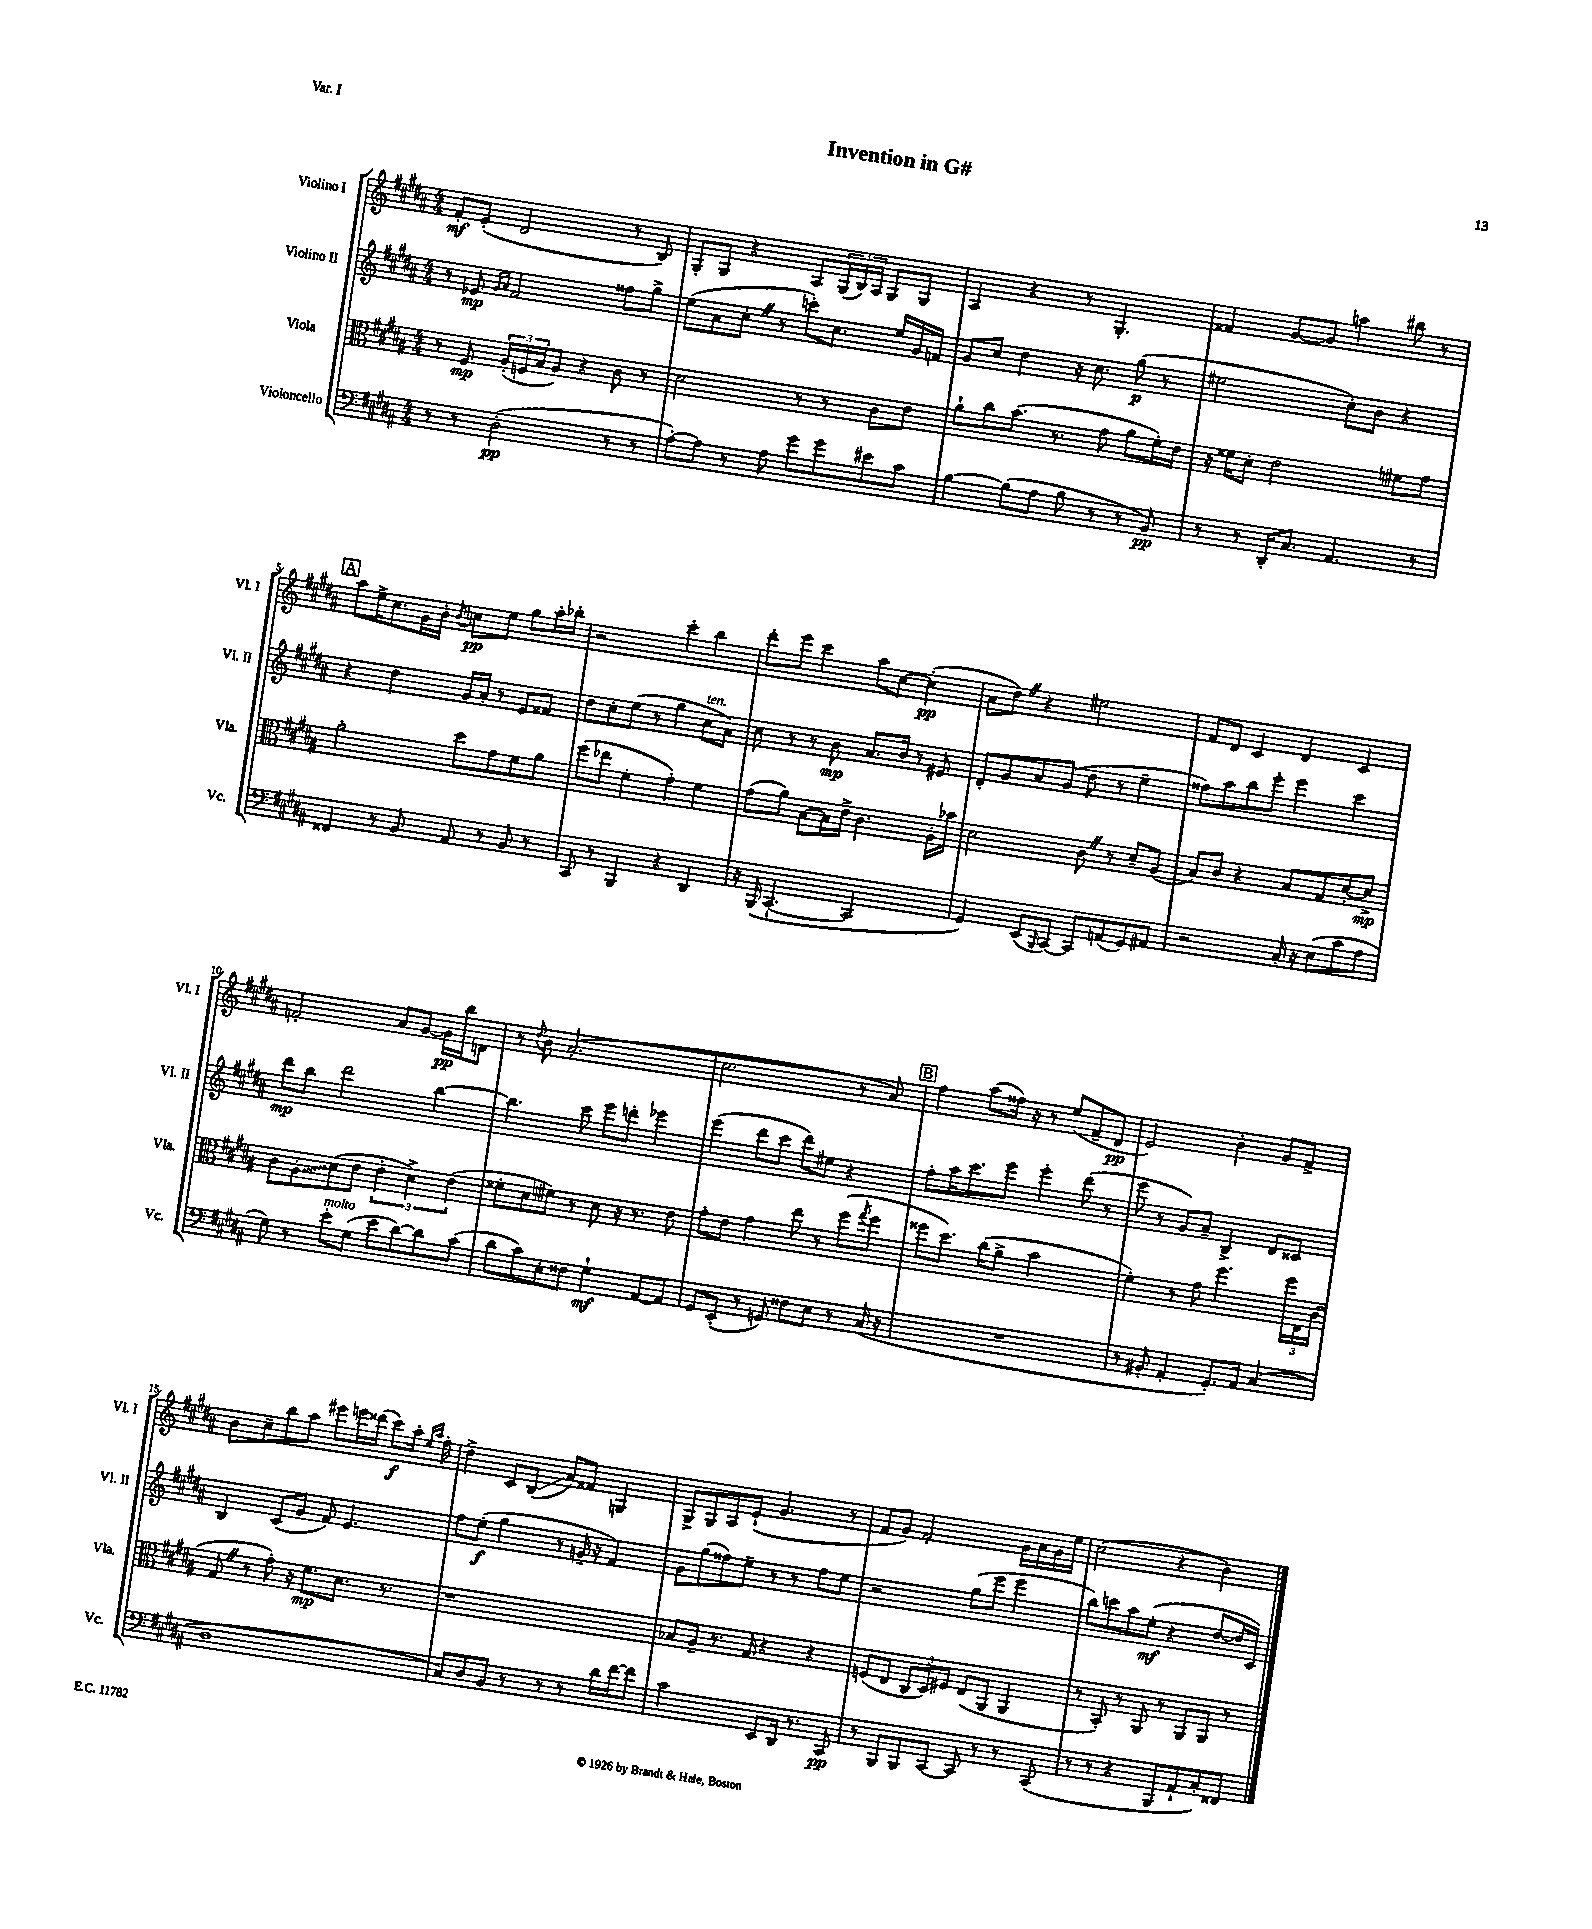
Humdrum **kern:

**kern	**kern	**kern	**kern
*staff4	*staff3	*staff2	*staff1
*clefF4	*clefC3	*clefG2	*clefG2
*k[f#c#g#d#a#]	*k[f#c#g#d#a#]	*k[f#c#g#d#a#]	*k[f#c#g#d#a#]
*M4/4	*M4/4	*M4/4	*M4/4
8r	8r	8r	8f#'
8r	8F#	8e-	(8e'
.	.	16qqg#	.
.	.	16qqa#	.
(2D#'	(24A#'	2f#	2d#
.	24F	.	.
.	24B	.	.
.	8A#)	.	.
.	4r	.	.
8r	8c#	8ff##	8r
8r	8r	8gg#^	8B)
=	=	=	=
[8A#')	2d#	(8ee	8G#'
8A#]	.	8a#	8G#
8r	.	8cc#'	4r
8A#	.	8r	.
8g#	8r	8ccc')	8A#
8g#	8r	8.cc#	(24G#
.	.	.	24B)
.	.	.	24A#
8e#	8c#	.	8G#
.	.	16ee	.
8c#	8e	16g#	8G#
.	.	16f	.
=	=	=	=
[4B	8a#`	8g#	4A#
.	8cc#	8cc#	.
(8B]	(8.b	4dd#	4r
8A#	.	.	.
.	8.r	.	.
8B	.	16r	8r
.	.	8.cc#	.
8r	8g#	.	4.G#'
8r	8a#	(8gg#	.
8BB)	16f#')	8r	.
.	16e	.	.
=	=	=	=
8r	16r	2ee#	4f##
.	16f##	.	.
8r	8d#'	.	.
16DD#'	2e	.	[8g#
8.C#	.	.	.
.	.	.	8g#]
4.AA#	.	8cc#')	4aa
.	.	8b	.
.	8f#	4r	8bb#
8r	8g#	.	8r
=	=	=	=
4FF##	2a#'	4r	8aa#
.	.	.	16ee^
.	.	.	8.cc#
8r	.	4dd#	.
8BB	.	.	16g#
.	.	.	16b'
.	.	.	8qb
8AA#	8dd#	16g#	8cc
.	.	16a#'	.
8r	8g#	8r	8ee
8BB	8f#	8e	8gg#
8r	8a#	8f##	16aa#'
.	.	.	16bb-'
=	=	=	=
8CC#	(8ff#	8dd#	2r
8r	8ee-	8cc#'	.
4BBB	4f#'	(8ee	.
.	.	8r	.
4r	4g#')	4gg#	4ccc#'
4DD#	4f#	8cc#	4bb
.	.	8a#)	.
=	=	=	=
16r	(8g#	8cc#	8ddd#'
(16BBB	.	.	.
[4.CC#`	8a#)	8r	8eee
.	[8B	8r	4ccc#
.	16B]	8b	.
.	16e^	.	.
2CC#]	4.c#	8.a#	8aa#
.	.	.	[8cc#
.	.	16b	.
.	.	8r	(4cc#']
.	16A#'	8e#	.
.	16b-	.	.
=	=	=	=
4GG#)	2d#	8d#'	8a#
.	.	8g#	8dd#)
(8EE	.	8a#	4r
16qqBBB	.	.	.
[8CC#)	.	(8g#	.
8CC#]	8c#	8dd#	2ee#
(8AA	8r	8r	.
8GG#)	8d#~	4ee~	.
8AA#	(8A#	.	.
=	=	=	=
2r	8B)	8ff##)	8f#
.	8c#	8aa#	8d#
.	4r	8bb	4c#
.	.	8eee'	.
16C#'	8B	4eee	4d#
16r	.	.	.
(8E	8G#	.	.
8c#	[8d#'	4ccc#	4c#
8A#	8d#^]	.	.
=	=	=	=
8G#)	8c#	8ddd#	2f'
8r	8A#'	8bb	.
8e'	(8d#	2ddd#	.
(8G#	8e	.	.
8e	6e'	.	8a#
[8d#)	.	.	[8g#
.	6d#^)	.	.
8d#]	.	[4bb	16g#]
.	.	.	16bb
.	(6e	.	.
(8c#	.	.	8d
=	=	=	=
8d#	8f##'	4.bb]	8r
.	.	.	8qqdd#
8c#)	8d#	.	8b
8E'	8f#)	.	(2.a#'
8F##	8r	8ccc#	.
4G#`	8d#	8eee	.
.	16r	8ddd'	.
.	8.r	.	.
[8AA#	.	4eee-	.
8AA#]	8e	.	.
=	=	=	=
8GG#	8g#'	(4eee	2.cc#
(8EE'	8e	.	.
8r	4g#	8ddd#	.
8GG)	.	8ccc#	.
8F##	8ee	8ddd#)	.
8E	8r	8ee#	.
8r	(8ff#	4r	8r
.	8qgg#	.	.
(16C#	8ff#	.	8a#)
16r	.	.	.
=	=	=	=
1r	8ff##	8ff#'	4ff#
.	8.dd#)	16aa#	.
.	.	8.ccc#	.
.	.	.	(8aa#
.	(16cc#	.	.
.	8a#^	8eee	16ff##)
.	.	.	16r
.	2b	4eee'	8r
.	.	.	(8ee
.	.	(8ddd#	8f#~
.	.	8r	8d#
=	=	=	=
8r	4f#')	8eee	2e)
8BB#'	.	8r	.
4AA#'	8r	8g#)	.
.	8g#	8a#~	.
8.GG#')	4.ff#	4B^	4b'
16AA#	.	.	.
(4C#	.	8d#	8g#
.	24ff#	8c##	8f#^
.	24E	.	.
.	(24c#	.	.
=	=	=	=
1D#	8G#	4B	8b
.	8r	.	8cc#~
.	8g#')	(8c#	8bb
.	16r	8g#	8aa#
.	8.f#	.	.
.	.	8f#)	8eee#
.	8.d#	4.e	16eee
.	.	.	(16ddd##
.	.	.	8ccc#)
.	8.r	.	.
.	.	.	16aa#'
.	.	.	16qqee
.	.	.	16qqaa#
.	.	.	16ff#'
=	=	=	=
8C#)	1r	8ff#	4dd#^
8D#	.	(8ee'	.
8BB	.	4gg#	8c#
8r	.	.	(8B
8r	.	8r	8a#)
8r	.	16g~	8f##
.	.	16r	.
16d#	.	4f#)	4G
[16f#	.	.	.
8f#]	.	.	.
=	=	=	=
2c#	8B-	8g#	8G#^
.	8A#~	(8gg#	8G#
.	8.r	8ff##)	8A#
.	.	8ee~	(8e`
.	16G#	.	.
8EE	4r	8r	4.g#
16DD#	.	8r	.
8.r	.	.	.
.	4r	8ff##	.
8CC#	.	8ee	8r
=	=	=	=
8r	(8F	2r	8f#
8BBB	8E	.	8g#)
8BBB	12C#	.	2f#'
.	12D#)	.	.
[8CC#	.	.	.
.	12F#	.	.
8CC#]	(8E	(8gg#	.
8r	8AA#	8eee	.
8r	4AA#	4eee	16g#
.	.	.	16a#
(8CC#	.	.	16g#
.	.	.	16ee
=	=	=	=
8r	8r	8bb)	(2cc#
8r	8BB')	8ccc	.
4r	8r	8aa#	.
.	8AA#	(8ee'	.
8BBB	8r	4r	4r
8AA#`	8AA#	.	.
8C#')	8AA#	[8dd#	4b)
8FF##	8r	16dd#]	.
.	.	16c#)	.
==	==	==	==
*-	*-	*-	*-
